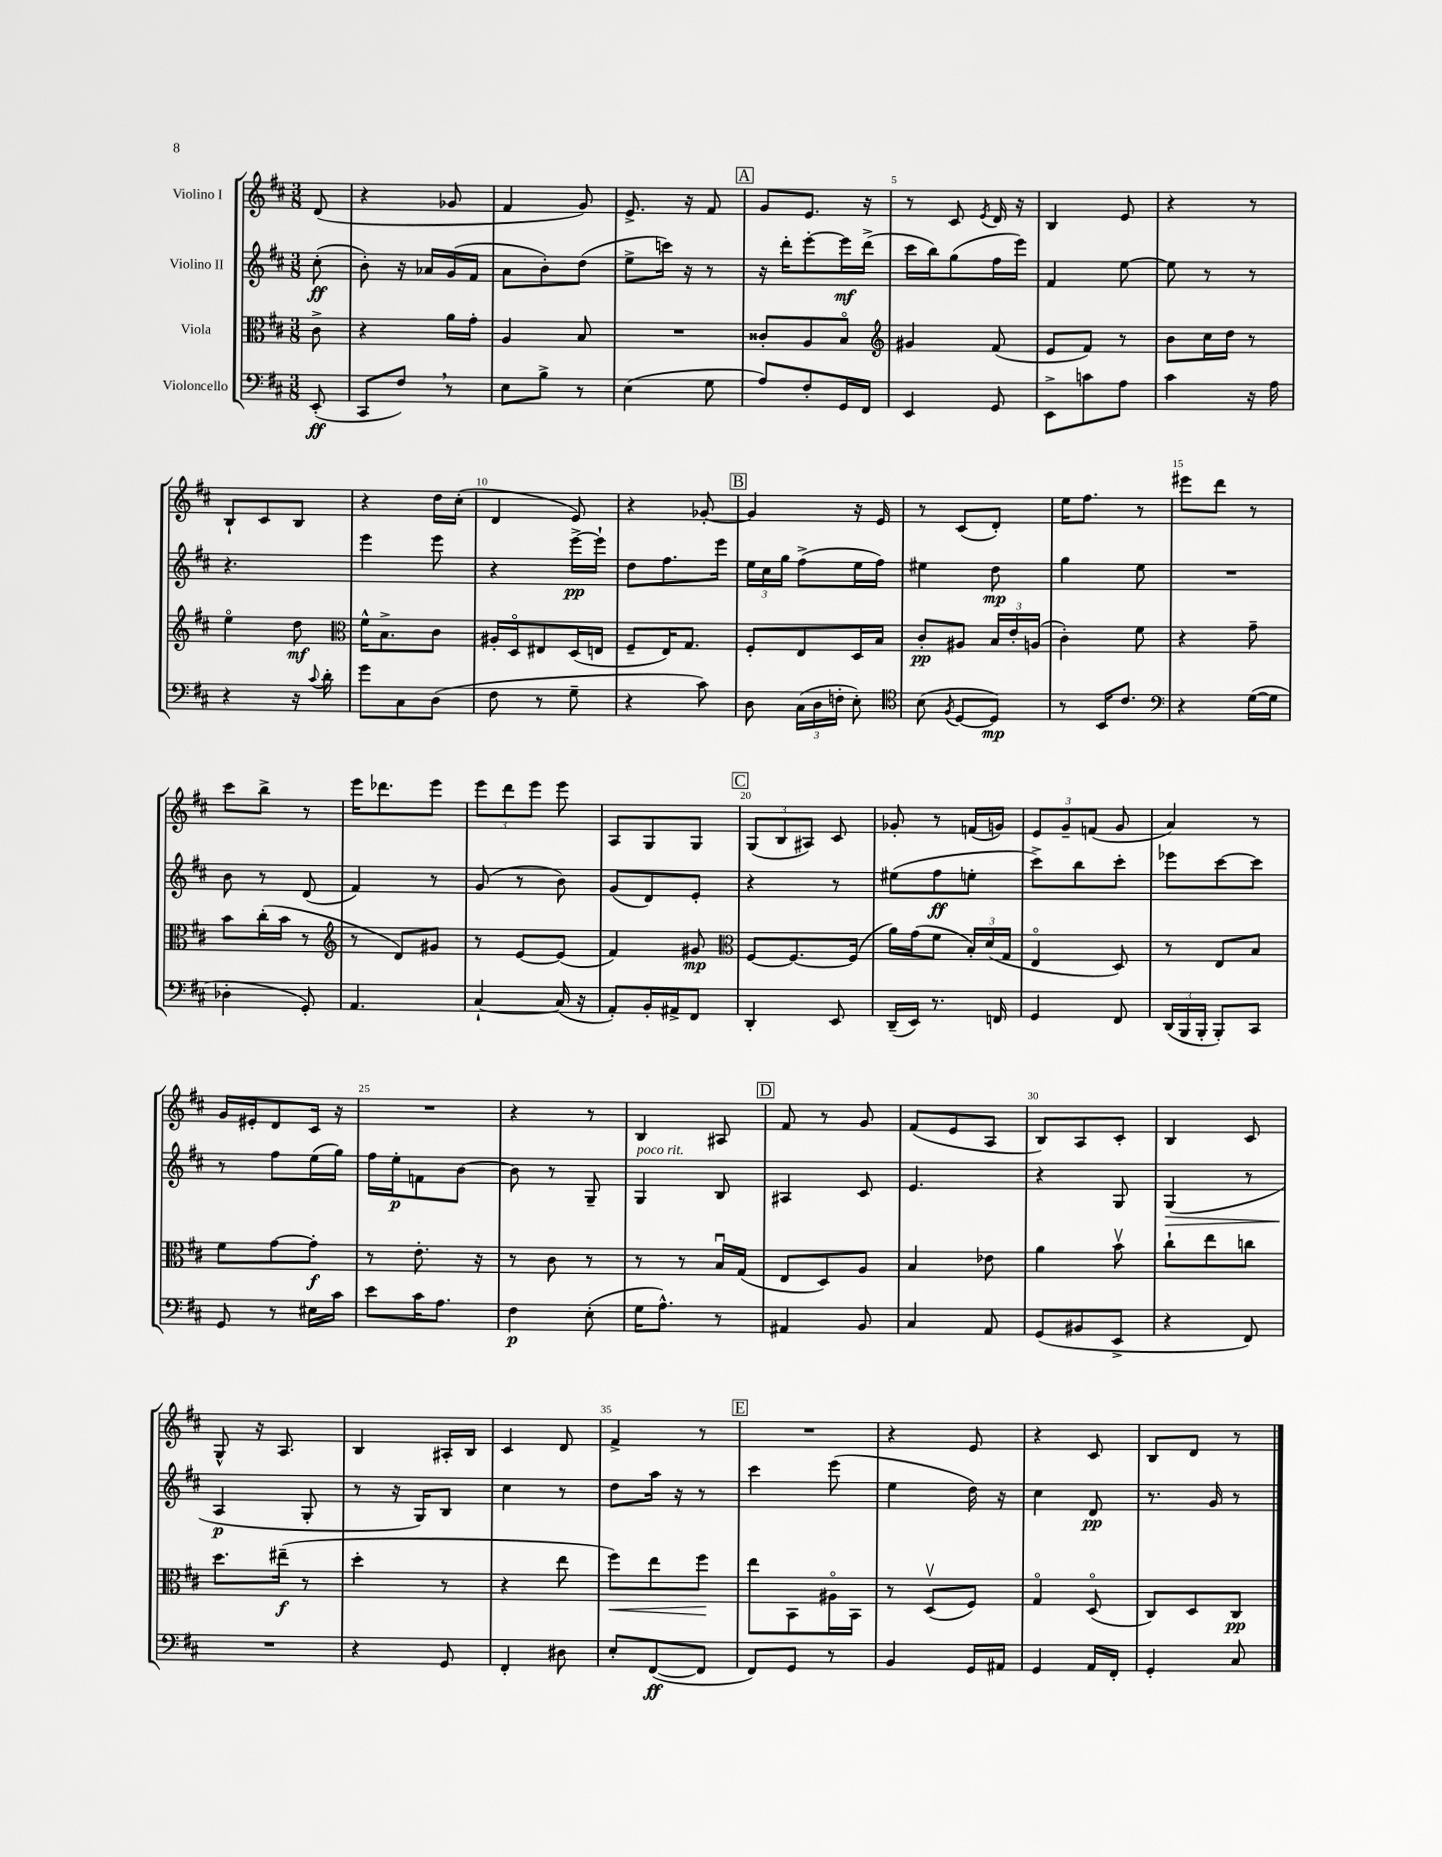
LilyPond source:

<<
\new StaffGroup <<
\new Staff = "s0" \with { instrumentName = "Violino I" } {
    \clef treble \key d \major \numericTimeSignature \time 3/8 \partial 8
    \autoBeamOff d'8( |
    r4 ges'8 |
    fis'4 g'8) |
    e'8.-> r16 fis'8 |
    \mark \markup { \box "A" } g'8[ e'8.] r16 |
    r8 cis'8 \acciaccatura { e'8 } d'16 r16 |
    b4 e'8 |
    r4 r8 |
    b8[-! cis'8 b8] |
    r4 d''16[ cis''16]-.( |
    d'4 e'8) |
    r4 ges'8~-. |
    \mark \markup { \box "B" } ges'4 r16 e'16 |
    r8 cis'8[( d'8]-.) |
    e''16[ fis''8.] r8 |
    eis'''8[ d'''8] r8 |
    cis'''8[ b''8]-> r8 |
    e'''16[ des'''8. e'''8] |
    \tuplet 3/2 { e'''8[ d'''8 e'''8] } e'''8 |
    a8[ g8 g8] |
    \mark \markup { \box "C" } \tuplet 3/2 { g8[( b8 ais8]) } cis'8 |
    ges'8-. r8 f'16[( g'16]) |
    \tuplet 3/2 { e'8[ g'8-- f'8]( } g'8 |
    a'4) r8 |
    g'16[ eis'16-. d'8 cis'16] r16 |
    R4. |
    r4 r8 |
    b4 ais8 |
    \mark \markup { \box "D" } fis'8 r8 g'8 |
    fis'8[( e'8 a8] |
    b8[) a8 cis'8]-. |
    b4 cis'8 |
    g8-^ r16 a8. |
    b4 ais16[-. b16] |
    cis'4 d'8 |
    fis'4-> r8 |
    \mark \markup { \box "E" } R4. |
    r4 e'8 |
    r4 cis'8 |
    b8[ d'8] r8 \bar "|." |
}
\new Staff = "s1" \with { instrumentName = "Violino II" } {
    \clef treble \key d \major \numericTimeSignature \time 3/8 \partial 8
    \autoBeamOff cis''8-.\ff( |
    b'8-.) r16 aes'16[ g'16( fis'16] |
    a'8[ b'8-.) d''8]( |
    e''8[-> c'''16]) r16 r8 |
    \mark \markup { \box "A" } r16 d'''16[-. e'''8~-. e'''16\mf d'''16]->( |
    cis'''16[ b''16) g''8( fis''16 e'''16]) |
    fis'4 e''8~ |
    e''8 r8 r8 |
    r4. |
    e'''4 e'''8 |
    r4 e'''16[~->\pp e'''16]-! |
    d''8[ fis''8. e'''16] |
    \mark \markup { \box "B" } \tuplet 3/2 { e''16[ cis''16 g''16] } fis''8[->( e''16 fis''16]) |
    eis''4 d''8\mp |
    g''4 e''8 |
    R4. |
    b'8 r8 d'8( |
    fis'4) r8 |
    g'8( r8 b'8) |
    g'8[( d'8) e'8]-. |
    \mark \markup { \box "C" } r4 r8 |
    eis''8[( fis''8\ff e''8]-. |
    cis'''8[->) b''8 cis'''8]-. |
    ees'''8[ cis'''8~ cis'''8] |
    r8 fis''8[ e''16( g''16]) |
    fis''16[ e''16-.\p f'8 b'8]~ |
    b'8 r8 g8-- |
    g4^\markup { \italic "poco rit." } b8 |
    \mark \markup { \box "D" } ais4 cis'8 |
    e'4. |
    r4 g8 |
    g4\>( r8 |
    a4\p\! g8-. |
    r8 r16 g16[) b8] |
    cis''4 r8 |
    d''8[ a''16] r16 r8 |
    \mark \markup { \box "E" } cis'''4 e'''8( |
    e''4 d''16) r16 |
    cis''4 d'8\pp |
    r8. g'16 r8 \bar "|." |
}
\new Staff = "s2" \with { instrumentName = "Viola" } {
    \clef alto \key d \major \numericTimeSignature \time 3/8 \partial 8
    \autoBeamOff cis'8-> |
    r4 a'16[ g'16]-. |
    a4 b8 |
    R4. |
    \mark \markup { \box "A" } cisis'8[-. a8 b8]\flageolet |
    \clef treble gis'4 fis'8( |
    e'8[ fis'8]) r8 |
    b'8[ cis''16 d''16] r8 |
    e''4\flageolet d''8\mf |
    \clef alto fis'16[-^ b8.-> cis'8] |
    ais16[-. d16\flageolet eis8 d16( e16] |
    fis8[-- e16) g8.] |
    \mark \markup { \box "B" } fis8[-. e8 d16 b16] |
    cis'8[-.\pp ais8] \tuplet 3/2 { b16[ e'16-. a16]( } |
    cis'4-.) fis'8 |
    r4 g'8-- |
    b'8[ cis''16-.( b'16] r8 |
    \clef treble r8 d'8[) gis'8] |
    r8 e'8[~ e'8]( |
    fis'4) gis'8\mp |
    \mark \markup { \box "C" } \clef alto fis8[~ fis8.~ fis16]( |
    a'16[) g'16( fis'8] \tuplet 3/2 { b16[-.) d'16( g16] } |
    e4\flageolet d8) |
    r8 e8[ b8] |
    fis'8[ g'8~ g'8]-.\f |
    r8 e'8.-. r16 |
    r8 cis'8 r8 |
    r8 r8 b16[\downbow g16]( |
    \mark \markup { \box "D" } e8[ d8) a8] |
    b4 ees'8 |
    a'4 b'8\upbow |
    cis''8[-! e''8 c''8] |
    d''8.[ eis''16]--\f( r8 |
    d''4-. r8 |
    r4 e''8 |
    fis''8[\<) e''8 fis''8]\! |
    \mark \markup { \box "E" } e''8[ b,8 ais16\flageolet b,16] |
    r8 d8[\upbow( fis8]) |
    g4\flageolet d8\flageolet( |
    cis8[) d8 cis8]\pp \bar "|." |
}
\new Staff = "s3" \with { instrumentName = "Violoncello" } {
    \clef bass \key d \major \numericTimeSignature \time 3/8 \partial 8
    \autoBeamOff e,8-.\ff( |
    cis,8[ fis8]) \breathe r8 |
    e8[ b8]-> r8 |
    e4( g8 |
    \mark \markup { \box "A" } a8[) fis8-. g,16 fis,16] |
    e,4 g,8 |
    e,8[-> c'8 a8] |
    cis'4 r16 a16 |
    r4 r16 \appoggiatura { cis'8 } d'16-. |
    g'8[ cis8 d8]( |
    fis8 r8 g8-- |
    r4 cis'8) |
    \mark \markup { \box "B" } d8 \tuplet 3/2 { cis16[( d16 f16]-. } e8-.) |
    \clef tenor b8( \acciaccatura { fis8 } d8[~ d8]\mp) |
    r8 b,16[ cis'8.] |
    \clef bass r4 g16[~( g16] |
    des4-. g,8-.) |
    a,4. |
    cis4~-! cis16( r16 |
    a,8[-.) b,16-. ais,16-> fis,8] |
    \mark \markup { \box "C" } d,4-. e,8 |
    d,16[--( e,16]) r8. f,16 |
    g,4 fis,8 |
    \tuplet 3/2 { d,16[( b,,16 b,,16]-. } b,,8[-.) cis,8] |
    g,8 r8 eis16[ cis'16] |
    e'8[ cis'16 a8.] |
    fis4\p e8-.( |
    g16[ a8.]-^) r8 |
    \mark \markup { \box "D" } ais,4 b,8 |
    cis4 a,8 |
    g,8[( bis,8 e,8]-> |
    r4 fis,8) |
    R4. |
    r4 g,8 |
    fis,4-. dis8 |
    e8[-. fis,8~\ff( fis,8] |
    \mark \markup { \box "E" } fis,8[) g,8] r8 |
    b,4 g,16[ ais,16] |
    g,4 a,16[ fis,16]-. |
    g,4-. cis8 \bar "|." |
}
>>
>>
\layout { \context { \Score \override BarNumber.break-visibility = ##(#f #t #t) barNumberVisibility = #(every-nth-bar-number-visible 5) } }
